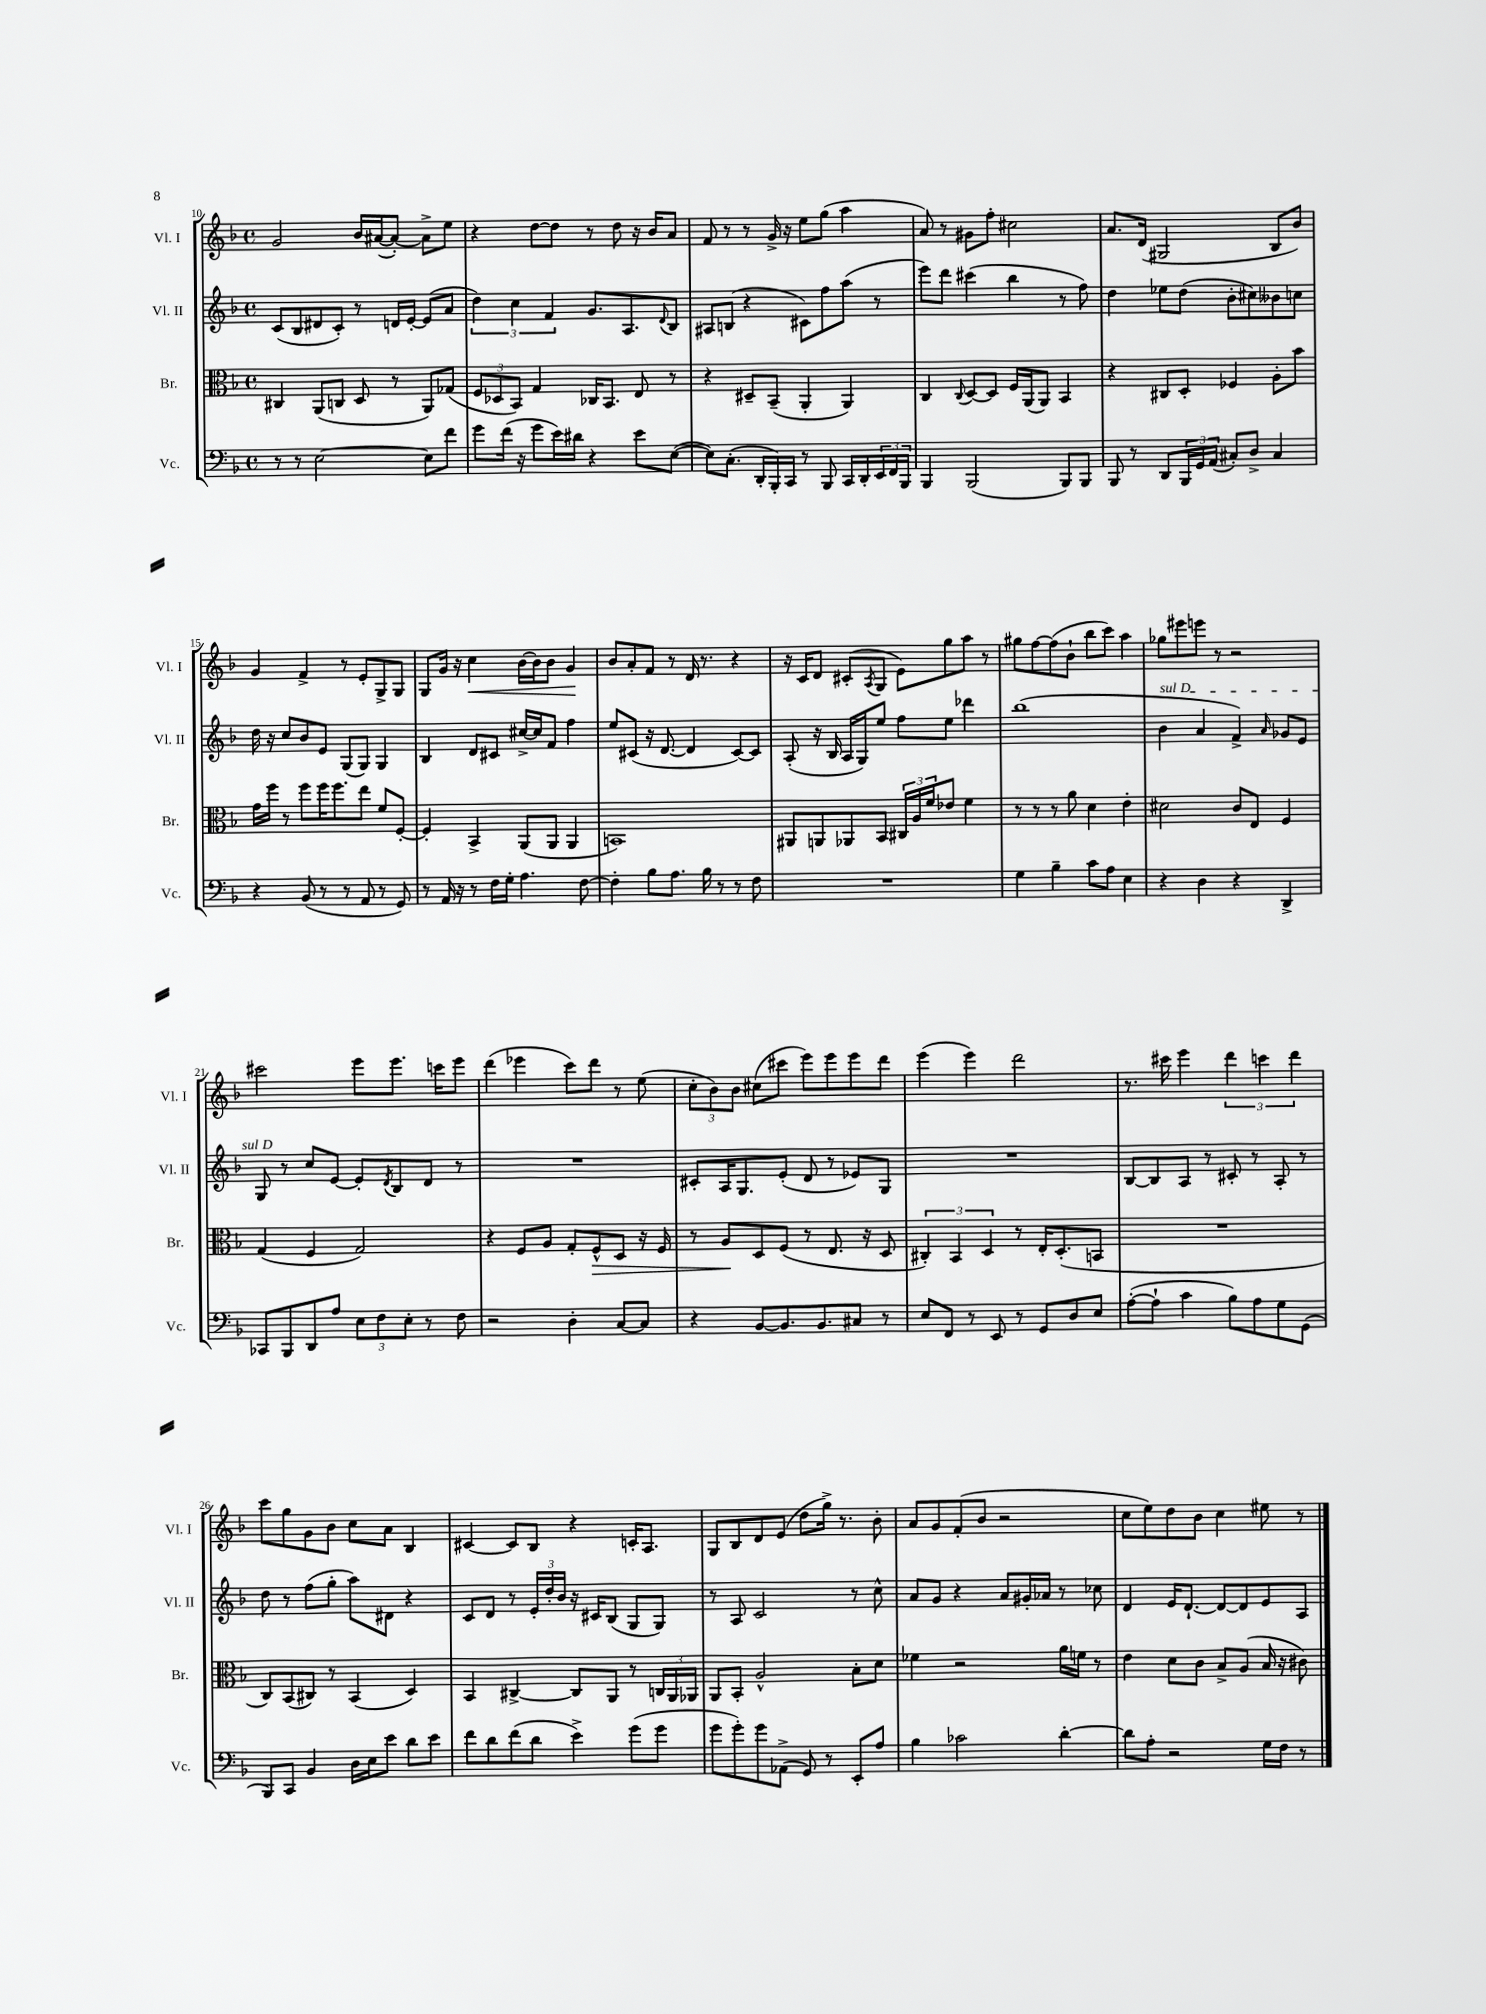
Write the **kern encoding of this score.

**kern	**kern	**dynam	**kern	**kern	**dynam
*part4	*part3	*part3	*part2	*part1	*part1
*staff4	*staff3	*staff3	*staff2	*staff1	*staff1
*I"Vc.	*I"Br.	*	*I"Vl. II	*I"Vl. I	*
*I'Vc.	*I'Br.	*	*I'Vl. II	*I'Vl. I	*
*clefF4	*clefC3	*	*clefG2	*clefG2	*
*k[b-]	*k[b-]	*	*k[b-]	*k[b-]	*
*M4/4	*M4/4	*	*M4/4	*M4/4	*
*met(c)	*met(c)	*	*met(c)	*met(c)	*
=10	=10	=10	=10	=10	=10
8r	4C#X/	.	(8c/L	2g/	.
8r	.	.	8B-/	.	.
[2E\	(8AA/L	.	8d#X/	.	.
.	8Cn/J	.	8c'/J)	.	.
.	8D/	.	8r	16b-/LL	.
.	.	.	.	([16a#X/J	.
.	8r	.	16dn/LL	8a#'/J_)	.
.	.	.	[16e'/JJ	.	.
8E\L]	8AA/L)	.	(8e/L]	8a#^\L]	.
8f\J	(8G-X/J	.	8a/J	8ee\J	.
=11	=11	=11	=11	=11	=11
8g\L	12F/L	.	6dd\)	4r	.
.	12D-X/	.	.	.	.
(16f\Jk	.	.	.	.	.
.	12BB-/J)	.	6cc\	.	.
16r	.	.	.	.	.
8g\L	4G/	.	.	[8dd\L	.
.	.	.	6f/	.	.
16e\L)	.	.	.	8dd\J]	.
16d#X\JJ	.	.	.	.	.
4r	16C-X/KL	.	8.g/L	8r	.
.	8.BB-/J	.	.	.	.
.	.	.	.	8dd\	.
.	.	.	8.A/	.	.
8e\L	8E/	.	.	16r	.
.	.	.	.	16b-/KL	.
.	.	.	8qqd/	.	.
([8E\J	8r	.	8B-/J	8a/J	.
=12	=12	=12	=12	=12	=12
8E\L])	4r	.	8A#X/L	8f/	.
(8.C'\J	.	.	(8Bn/J	8r	.
.	8D#X~/L	.	4r	8r	.
16DD'/LL	.	.	.	.	.
16BBB-'/)	(8BB-~/J	.	.	16g^/	.
16CC/JJ	.	.	.	16r	.
8r	4AA'/	.	8c#X\L)	8ee\L	.
8BBB-/	.	.	8ff\	(8gg\J	.
16CC/LL	4AA/)	.	(8aa\J	4aa\	.
16DD'/	.	.	.	.	.
24EE/	.	.	8r	.	.
24FF/	.	.	.	.	.
24BBB-/JJ	.	.	.	.	.
=13	=13	=13	=13	=13	=13
4BBB-/	4C/	.	8eee\L)	8a/)	.
.	.	.	8ddd\J	8r	.
.	8qqC/	.	.	.	.
(2BBB-/	[8D/L	.	(4ccc#X\	8g#X\L	.
.	8D/J]	.	.	8ff'\J	.
.	16F/LL	.	4bb-\	2cc#X\	.
.	(16AA/J	.	.	.	.
.	8AA/J)	.	.	.	.
8BBB-/L)	4BB-/	.	8r	.	.
8BBB-/J	.	.	8ff\)	.	.
=14	=14	=14	=14	=14	=14
8BBB-/	4r	.	4dd\	8.a/L	.
8r	.	.	.	.	.
.	.	.	.	(16d/Jk	.
8DD/L	8C#X/L	.	8ee-X\L	2G#X/	.
24BBB-/L	8D'/J	.	(8dd\J	.	.
24GG/	.	.	.	.	.
(24AA/JJ	.	.	.	.	.
8C#X'/L)	4F-X/	.	8b-'\L	.	.
8D^/J	.	.	8cc#X\)	.	.
4C#/	8A'\L	.	8b--X\	8B-/L	.
.	8b-\J	.	8ccn\J	8b-/J)	.
!!LO:LB:g=z
=15	=15	=15	=15	=15	=15
4r	16g\LL	.	16dd\	4g/	.
.	16ff\JJ	.	16r	.	.
.	8r	.	8cc/L	.	.
(8BB-/	8ff\L	.	8b-/	4f^/	.
8r	16ff\K	.	8e/J	.	.
.	8.ff\	.	.	.	.
8r	.	.	(8G/L	8r	.
8AA/	8ee\J	.	8G/J)	8e'/L	.
8r	8f/L	.	4G/	8G^/	.
8GG/)	[8F'/J	.	.	8G/J	.
=16	=16	=16	=16	=16	=16
8r	4F'/]	.	4B-/	8G/L	.
16AA/	.	.	.	16g/Jk	.
16r	.	.	.	16r	.
!	!	!	!	!	!LO:HP:b
8r	4BB-^/	.	8d/L	4cc\	<
16F\LL	.	.	8c#X/J	.	.
16G'\JJ	.	.	.	.	.
4.A\	(8AA/L	.	[16cc#X^/LL	[16b-\LL	.
.	.	.	16cc#/J]	16b-\J]	.
.	8AA/J	.	8f/J	8b-\J	.
.	4AA/	.	4ff\	4g/	.
[8F\	.	.	.	.	.
.	.	.	.	.	[
=17	=17	=17	=17	=17	=17
4F'\]	1BBn)	.	8ee/L	8b-/L	.
.	.	.	(8c#X/J	8a'/	.
8B-\L	.	.	16r	8f/J	.
.	.	.	[8.d/	.	.
8.A\J	.	.	.	8r	.
.	.	.	4d/]	16d/	.
16B-\	.	.	.	8.r	.
8r	.	.	.	.	.
8r	.	.	[8c#/L)	4r	.
8F\	.	.	8c#/J]	.	.
=18	=18	=18	=18	=18	=18
1r	8AA#X/L	.	(8A'/	16r	.
.	.	.	.	16c/KL	.
.	8AAn/	.	16r	8d/J	.
.	.	.	16B-/	.	.
.	8AA-X/	.	16A/LL	(8c#X'/L	.
.	.	.	16G/J)	.	.
.	.	.	.	8qA/	.
.	8BB-/J	.	8ee/J	8G/J	.
.	24C#X/LL	.	8ff\L	8e\L)	.
.	24A/	.	.	.	.
.	24f/J	.	.	.	.
.	8e-X/J	.	8ee\J	8gg\	.
.	4f\	.	4ddd-X\	8aa\J	.
.	.	.	.	8r	.
=19	=19	=19	=19	=19	=19
4G\	8r	.	(1bb-	8gg#X\L	.
.	8r	.	.	[8ff\	.
4B-~\	8r	.	.	(8ff\]	.
.	8a\	.	.	8b-`\J	.
8c\L	4d\	.	.	8bb-\L	.
8A\J	.	.	.	8ccc\J)	.
4E\	4e'\	.	.	4aa\	.
=20	=20	=20	=20	=20	=20
!	!	!	!LO:TX:a:i:t=sul D	!	!
4r	2d#X\	.	4b-\	8gg-X\L	.
.	.	.	.	8eee#X\	.
4D\	.	.	4a/	8eeen\J	.
.	.	.	.	8r	.
4r	8c/L	.	4f^/)	2r	.
.	8E/J	.	.	.	.
.	.	.	16qqa/	.	.
4DD^/	4F/	.	8g-X/L	.	.
.	.	.	8e/J	.	.
!!LO:LB:g=z
=21	=21	=21	=21	=21	=21
8CC-X/L	(4G/	.	8G/	2ccc#X\	.
8BBB-/	.	.	8r	.	.
8DD/	4F/	.	8cc/L	.	.
8A/J	.	.	[8e/J	.	.
12E\L	2G/)	.	8e'/L]	8eee\L	.
12F\	.	.	.	.	.
.	.	.	8qd/	.	.
.	.	.	8B-/	8.eee\J	.
12E'\J	.	.	.	.	.
8r	.	.	8d/J	.	.
.	.	.	.	16cccn\KL	.
8F\	.	.	8r	8eee\J	.
=22	=22	=22	=22	=22	=22
2r	4r	.	1r	(4ddd\	.
.	8F/L	.	.	4eee-X\	.
.	8A/J	.	.	.	.
4D'\	8G'/L	.	.	8ccc\L)	.
!	!	!LO:HP:b	!	!	!
.	8F^^/	>	.	8ddd\J	.
[8C/L	8D/J	.	.	8r	.
8C/J]	16r	.	.	(8ee\	.
.	16F/	.	.	.	.
=23	=23	=23	=23	=23	=23
4r	8r	.	8c#X'/L	12cc'\L	.
.	.	.	.	12b-\)	.
.	8A/L	.	16A/K	.	.
.	.	.	.	12b-\J	.
.	.	.	8.G/	.	.
[8BB-/L	8D/	]	.	(8cc#X\L	.
8.BB-/]	(8F/J	.	(8e'/J	8ccc#X\J	.
.	8r	.	8d/	8eee\L)	.
8.BB-/	.	.	.	.	.
.	8.E/	.	8r	8eee\	.
8C#X/J	.	.	8e-X/L)	8eee\	.
.	16r	.	.	.	.
8r	8D/	.	8G/J	8ddd\J	.
=24	=24	=24	=24	=24	=24
8E/L	6C#X'/)	.	1r	(4eee\	.
8FF/J	.	.	.	.	.
.	6BB-/	.	.	.	.
8r	.	.	.	4eee\)	.
.	6D/	.	.	.	.
8EE/	.	.	.	.	.
8r	8r	.	.	2ddd\	.
8GG/L	16E'/KL	.	.	.	.
.	(8.D'/	.	.	.	.
8D/	.	.	.	.	.
8E/J	8BBn/J	.	.	.	.
=25	=25	=25	=25	=25	=25
([8A'\L	1r	.	[8B-/L	8.r	.
8A`\J]	.	.	8B-/]	.	.
.	.	.	.	16ccc#X\	.
4c\	.	.	8A/J	4eee\	.
.	.	.	8r	.	.
8B-\L)	.	.	8c#X'/	6ddd\	.
8A\	.	.	8r	.	.
.	.	.	.	6cccn\	.
8G\	.	.	8A'/	.	.
.	.	.	.	6ddd\	.
(8GG\J	.	.	8r	.	.
!!LO:LB:g=z
=26	=26	=26	=26	=26	=26
8BBB-/L)	8C/L)	.	8dd\	8ccc\L	.
8CC/J	(8BB-/	.	8r	8gg\	.
4BB-/	8C#X/J)	.	(8ff\L	8g\	.
.	8r	.	8gg'\J	8b-\J	.
16D\LL	(4BB-/	.	8aa\L)	8cc\L	.
16E\J	.	.	.	.	.
8e\J	.	.	8d#X\J	8a\J	.
8d\L	4D/)	.	4r	4B-/	.
8e\J	.	.	.	.	.
=27	=27	=27	=27	=27	=27
8f\L	4BB-/	.	8c/L	[4c#X/	.
8d\	.	.	8d/J	.	.
(8f\	[4C#X^/	.	8r	8c#/L]	.
8d\J	.	.	24e'/LL	8B-/J	.
.	.	.	24dd'/	.	.
.	.	.	24b-/JJ	.	.
4e^\)	8C#/L]	.	16r	4r	.
.	.	.	16c#X/KL	.	.
.	8AA/J	.	(8B-/J	.	.
(8g\L	8r	.	8G/L	16cn'/KL	.
.	.	.	.	8.A/J	.
8g\J	24Cn/LL	.	8G/J)	.	.
.	24AA/	.	.	.	.
.	24AA-X/JJ	.	.	.	.
=28	=28	=28	=28	=28	=28
8g\L	8AA/L	.	8r	8G/L	.
8g'\)	8BB-'/J	.	8A/	8B-/	.
8g\	2A^^/	.	2c/	8d/	.
(8AA-X^\J	.	.	.	(8e/J	.
8GG/)	.	.	.	8dd\L	.
8r	.	.	.	16gg^\Jk)	.
.	.	.	.	8.r	.
8EE'/L	8B-'\L	.	8r	.	.
8A/J	8d\J	.	8cc^^\	8b-'\	.
=29	=29	=29	=29	=29	=29
4B-\	4f-X\	.	8a/L	8a/L	.
.	.	.	8g/J	8g/	.
2c-X\	2r	.	4r	(8f'/	.
.	.	.	.	8b-/J	.
.	.	.	8a/L	2r	.
.	.	.	16g#X'/L	.	.
.	.	.	16a-X/JJ	.	.
[4d'\	16a\LL	.	8r	.	.
.	16fn\JJ	.	.	.	.
.	8r	.	8cc-X\	.	.
=30	=30	=30	=30	=30	=30
8d\L]	4e\	.	4d/	8cc\L	.
8A'\J	.	.	.	8ee\)	.
2r	8d\L	.	16e/KL	8dd\	.
.	.	.	[8.d`/J	.	.
.	8c\J	.	.	8b-\J	.
.	8B-^/L	.	8d/L_	4cc\	.
.	(8A/J	.	8d/]	.	.
16G\LL	16B-/	.	8e/	8ee#X\	.
16F\JJ	16r	.	.	.	.
8r	8c#X\)	.	8A/J	8r	.
==	==	==	==	==	==
*-	*-	*-	*-	*-	*-
